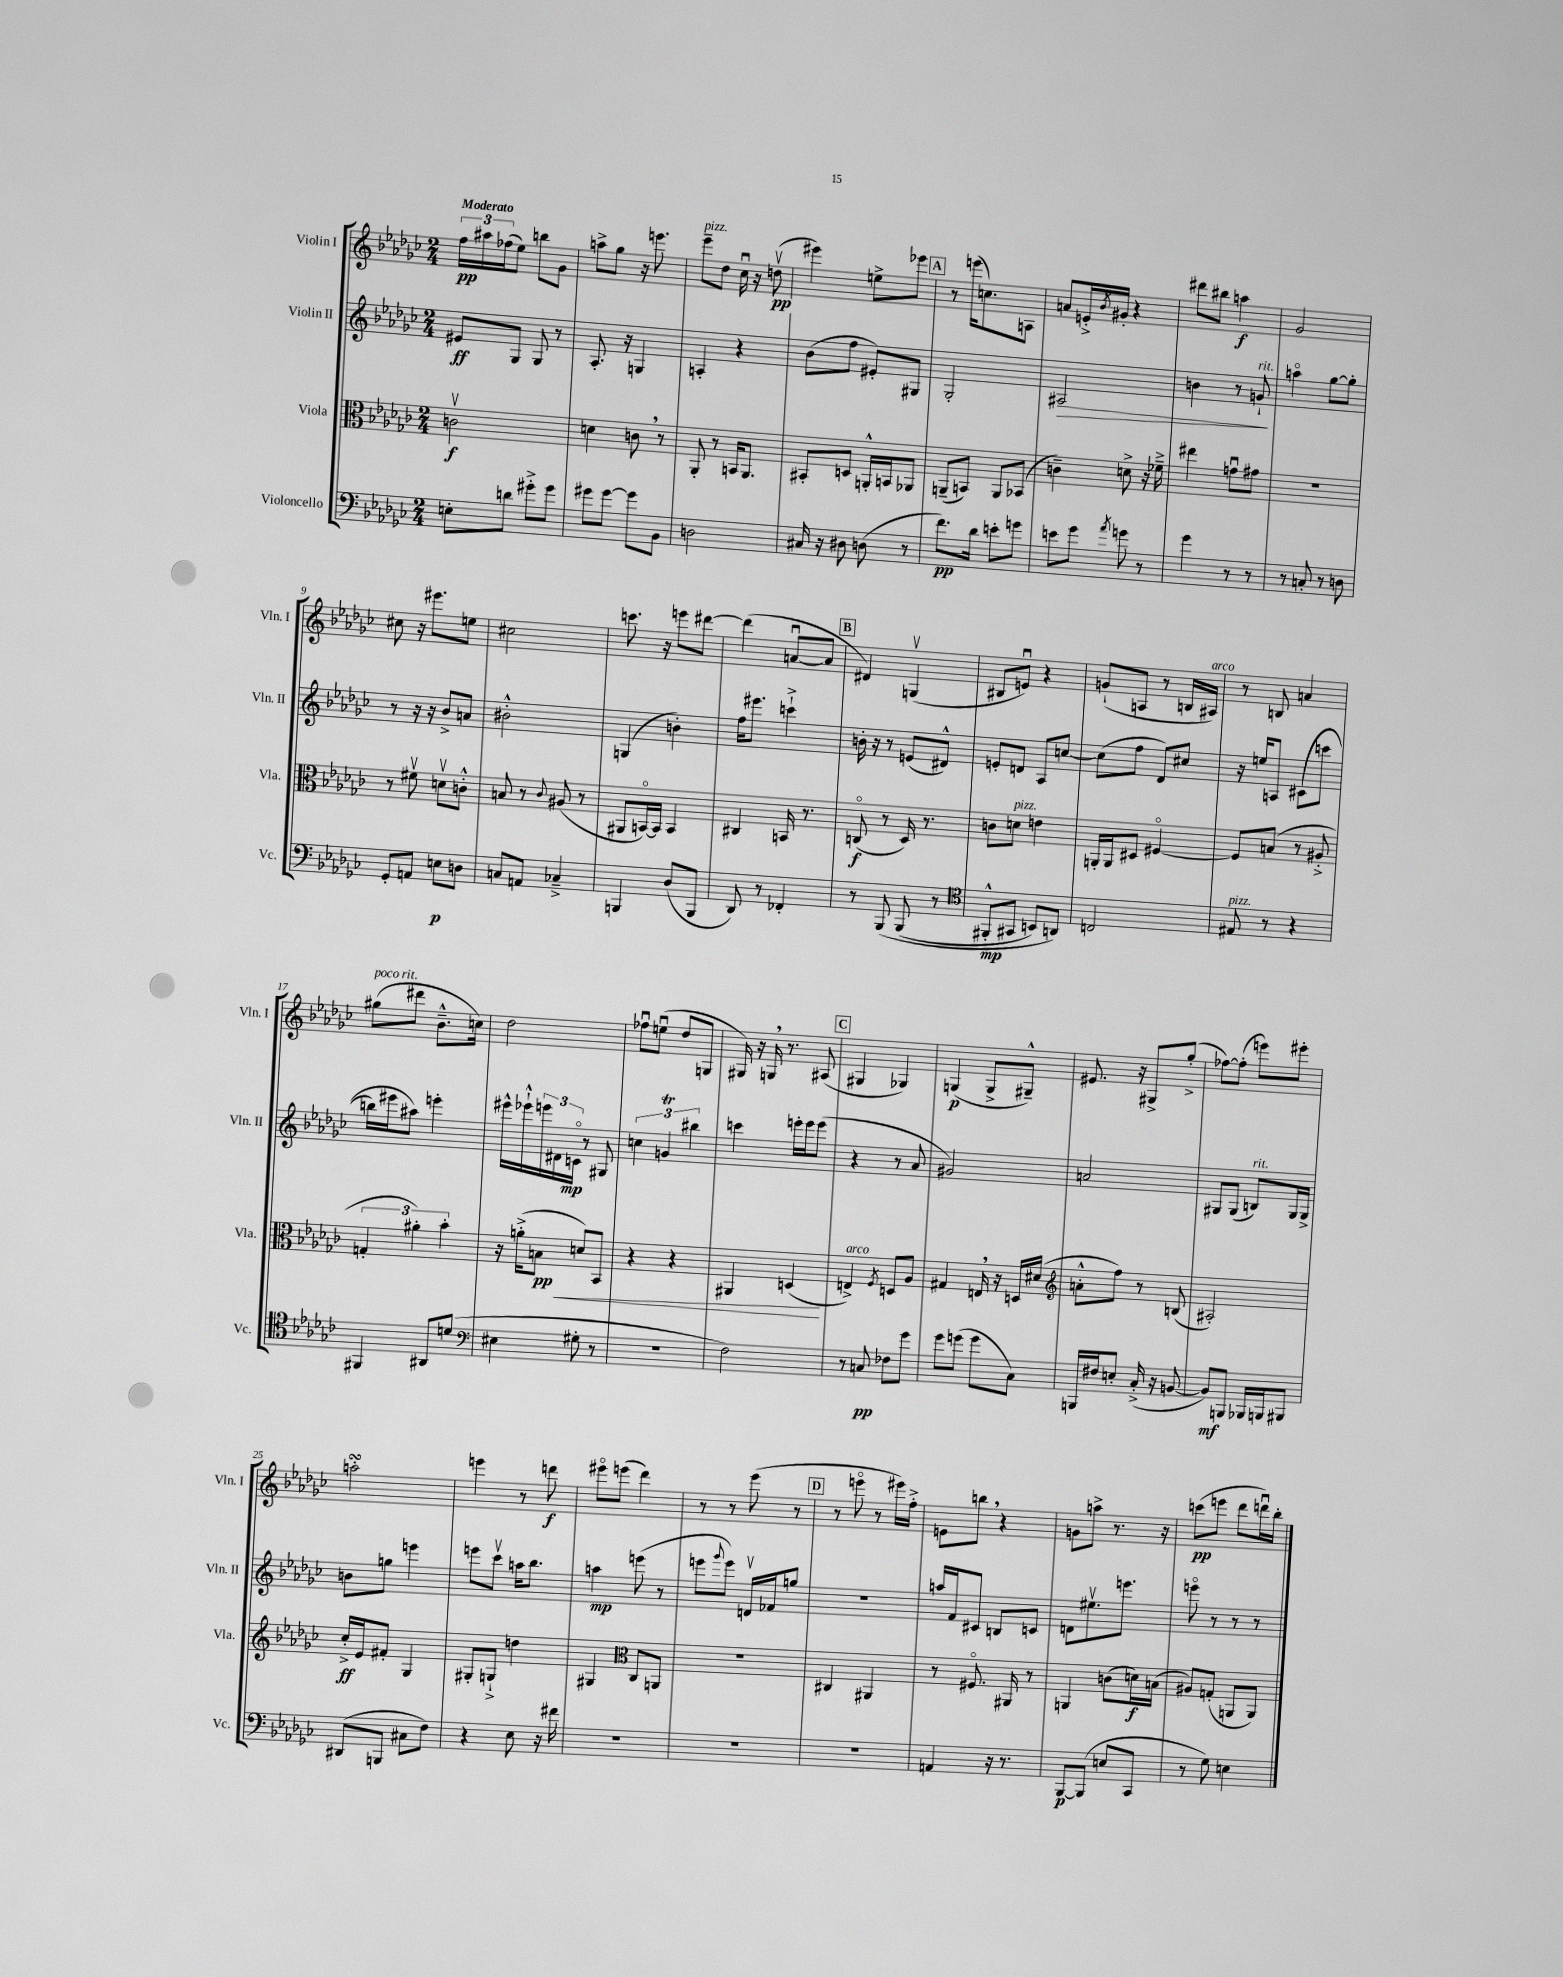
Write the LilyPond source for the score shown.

<<
\new StaffGroup <<
\new Staff = "s0" \with { instrumentName = "Violin I" shortInstrumentName = "Vln. I" } {
    \clef treble \key ges \major \numericTimeSignature \time 2/4 \tempo "Moderato"
    \tuplet 3/2 { f''16\pp ais''16 fes''16( } ees''8) b''8 ges'8 |
    a''8-> ges''8 r16 e'''8. |
    ees'''8--^\markup { \italic "pizz." } des''8 ces''16\downbow r16 d''8\upbow\pp( |
    eis'''4) e''8-> ees'''8 |
    \mark \markup { \box "A" } r8 e'''16( c''8.) a8 |
    a'8 e'16-.-> \acciaccatura { bes'8 } gis'16-. r4 |
    dis'''8 bis''8 a''4\f |
    ges'2 |
    cis''8 r16 eis'''8. e''8 |
    cis''2 |
    c'''8. r16 e'''8 dis'''8~ |
    dis'''4( a'8~\downbow a'8 |
    \mark \markup { \box "B" } dis'4) g4\upbow( |
    bis8 e'8\downbow) r4 |
    g'8-!( a8 r8 b16 ais16^\markup { \italic "arco" }) |
    r8 b8 a'4 |
    gis''8^\markup { \italic "poco rit." }( dis'''8 bes'8.---^ c''16) |
    des''2 |
    fes''8\downbow e''8\downbow( des''8 g8 |
    gis16) r16 g16 \breathe r8. ais8( |
    \mark \markup { \box "C" } gis4 ges4) |
    g4\p( g8-> gis8---^) |
    eis'8. r16 gis8-> ges''8-.->( |
    fes''8~) fes''8-.( e'''8) eis'''8-. |
    a''2-.\turn |
    e'''4 r8 d'''8\f |
    eis'''8\flageolet e'''8( des'''4) |
    r8 r8 ees'''8( r8 |
    \mark \markup { \box "D" } r8 e'''8\flageolet r8 eis'''16) f''16-.-> |
    e'8 b''8 \breathe r4 |
    g'8 a''8-> r8. r16 |
    c'''8\pp( e'''8 des'''8 d'''16\downbow) bes''16-. \bar "|." |
}
\new Staff = "s1" \with { instrumentName = "Violin II" shortInstrumentName = "Vln. II" } {
    \clef treble \key ges \major \numericTimeSignature \time 2/4
    eis'8\ff ges8 ges8 r8 |
    aes8.-. r16 g4 |
    a4-. r4 |
    bes'8( f''8 eis'8-.) gis8 |
    \mark \markup { \box "A" } ges2-. |
    ais2\> |
    b'4 r8 g'8-!\!^\markup { \italic "rit." } |
    a''4\flageolet ges''8~ ges''8-. |
    r8 r16 r16 bes'8-> a'8 |
    bis'2-.-^ |
    g4( b'4-.) |
    f''16 eis'''8. c'''4-!-> |
    \mark \markup { \box "B" } b'16-. r16 r8 e'8( dis'8-^) |
    e'8-. d'8 aes8 c''8~ |
    c''8( f''8 des'8) cis''8 |
    r16 e''16 a8 cis'8(\( c'''8 |
    b''16) eis'''16 ais''8\) e'''4-. |
    eis'''16-^ ees'''16-!-^ \tuplet 3/2 { e'''16 dis'16 c'16\flageolet\mp } r8 gis8 |
    \tuplet 3/2 { c''4 g'4\trill bis''4 } |
    c'''4 e'''16-. e'''16 e'''8( |
    \mark \markup { \box "C" } r4 r8 aes'8 |
    gis'2) |
    a'2 |
    gis8 gis8( b8^\markup { \italic "rit." }) gis16 gis16-> |
    b'8 g''8 e'''4 |
    e'''8 ces'''8\upbow a''16 bes''8. |
    a''4\mp e'''8( r8 |
    e'''8 \appoggiatura { ges'''8 } e'''8) d'16\upbow fes'16 g''8 |
    \mark \markup { \box "D" } R2 |
    a''16 f'16 cis'8 b8 c'8 |
    d'8 eis''8.\upbow e'''8. |
    e'''8\flageolet r8 r8 r8 \bar "|." |
}
\new Staff = "s2" \with { instrumentName = "Viola" shortInstrumentName = "Vla." } {
    \clef alto \key ges \major \numericTimeSignature \time 2/4
    c'2\upbow\f |
    d'4 c'8 \breathe r8 |
    aes,8-. r8 b,16 aes,8. |
    bis,8-. d8 a,16-.-^ b,16 aes,8 |
    \mark \markup { \box "A" } a,8--( b,8) a,8 bes,8( |
    c'4--) d'8-> r16 fes'16---> |
    eis''4 g'8\downbow gis'8 |
    R2 |
    r8 fis'8\upbow d'8\upbow c'8-.-^ |
    b8 r8 \appoggiatura { ces'8 } ais8( r8 |
    ais,8 b,16~\flageolet) b,16 b,4 |
    cis4 b,16 r8. |
    \mark \markup { \box "B" } c8\flageolet\f( r8 des16) r8. |
    c'8 d'8^\markup { \italic "pizz." } e'4 |
    a,16-. a,16 dis8 fis4~\flageolet |
    fis8 b8( r8 ais8-.-> |
    \tuplet 3/2 { g4-. ais'4-.) bes'4-. } |
    r16 a'16-.->( b8\pp\< d'8) bes,8 |
    r4 r4 |
    ais,4 d4\!( |
    \mark \markup { \box "C" } e4->^\markup { \italic "arco" }) \acciaccatura { f8 } d8 aes8 |
    gis4 e16 \breathe r16 d16 dis'16( |
    \clef treble a'8-.-^ f''8) r8 b8( |
    ais2-.) |
    ces''16-.->\ff ees'16 fis'8-. ges4 |
    gis8-. g8-!-> d''4 |
    gis4 \clef alto ces8 a,8 |
    r2 |
    \mark \markup { \box "D" } cis4 ais,4 |
    r8 fis8.\flageolet ais,16 r8 |
    a,4 c'8( d'16\f) b16( |
    ais8) g8-.( a,8 a,8) \bar "|." |
}
\new Staff = "s3" \with { instrumentName = "Violoncello" shortInstrumentName = "Vc." } {
    \clef bass \key ges \major \numericTimeSignature \time 2/4
    e8-. d'8 gis'8-.-> gis'8 |
    gis'8 gis'8~ gis'8 bes,8 |
    d2 |
    cis16 r16 dis8 d8( r8 |
    \mark \markup { \box "A" } f'8.\pp) des'16 e'8-. g'8 |
    e'8 ges'8 \acciaccatura { aes'8 } g'8 r8 |
    ges'4 r8 r8 |
    r8 c8-. r8 d8 |
    ges,8-. a,8 e8\p d8 |
    c8 a,8 ces4---> |
    b,,4 des8( b,,8 |
    des,8) r8 fes,4-. |
    \mark \markup { \box "B" } r8 bes,,8\( bes,,8( r8 |
    \clef tenor fis,8-.-^\mp gis,8 b,8) a,8\) |
    c2 |
    eis8^\markup { \italic "pizz." } r8 r4 |
    fis,4 ais,8 d'8( |
    \clef bass eis4 gis8-. r8 |
    R2 |
    f2) |
    \mark \markup { \box "C" } r8 c8\pp fes8 ges'8 |
    ges'8 g'8( g'8 ces8) |
    b,,16 fis16 e8-. ces16-.->( r16 b,8~ |
    b,8\mf) b,,8 bes,,16 b,,16 bis,,8 |
    dis,8( b,,8 cis8 f8) |
    r4 ees8 r16 fis'16 |
    R2 |
    R2 |
    \mark \markup { \box "D" } R2 |
    a,4 r16 r8. |
    bes,,8~\p bes,,8( e8 ces,8 |
    r8 ges8) e4 \bar "|." |
}
>>
>>
